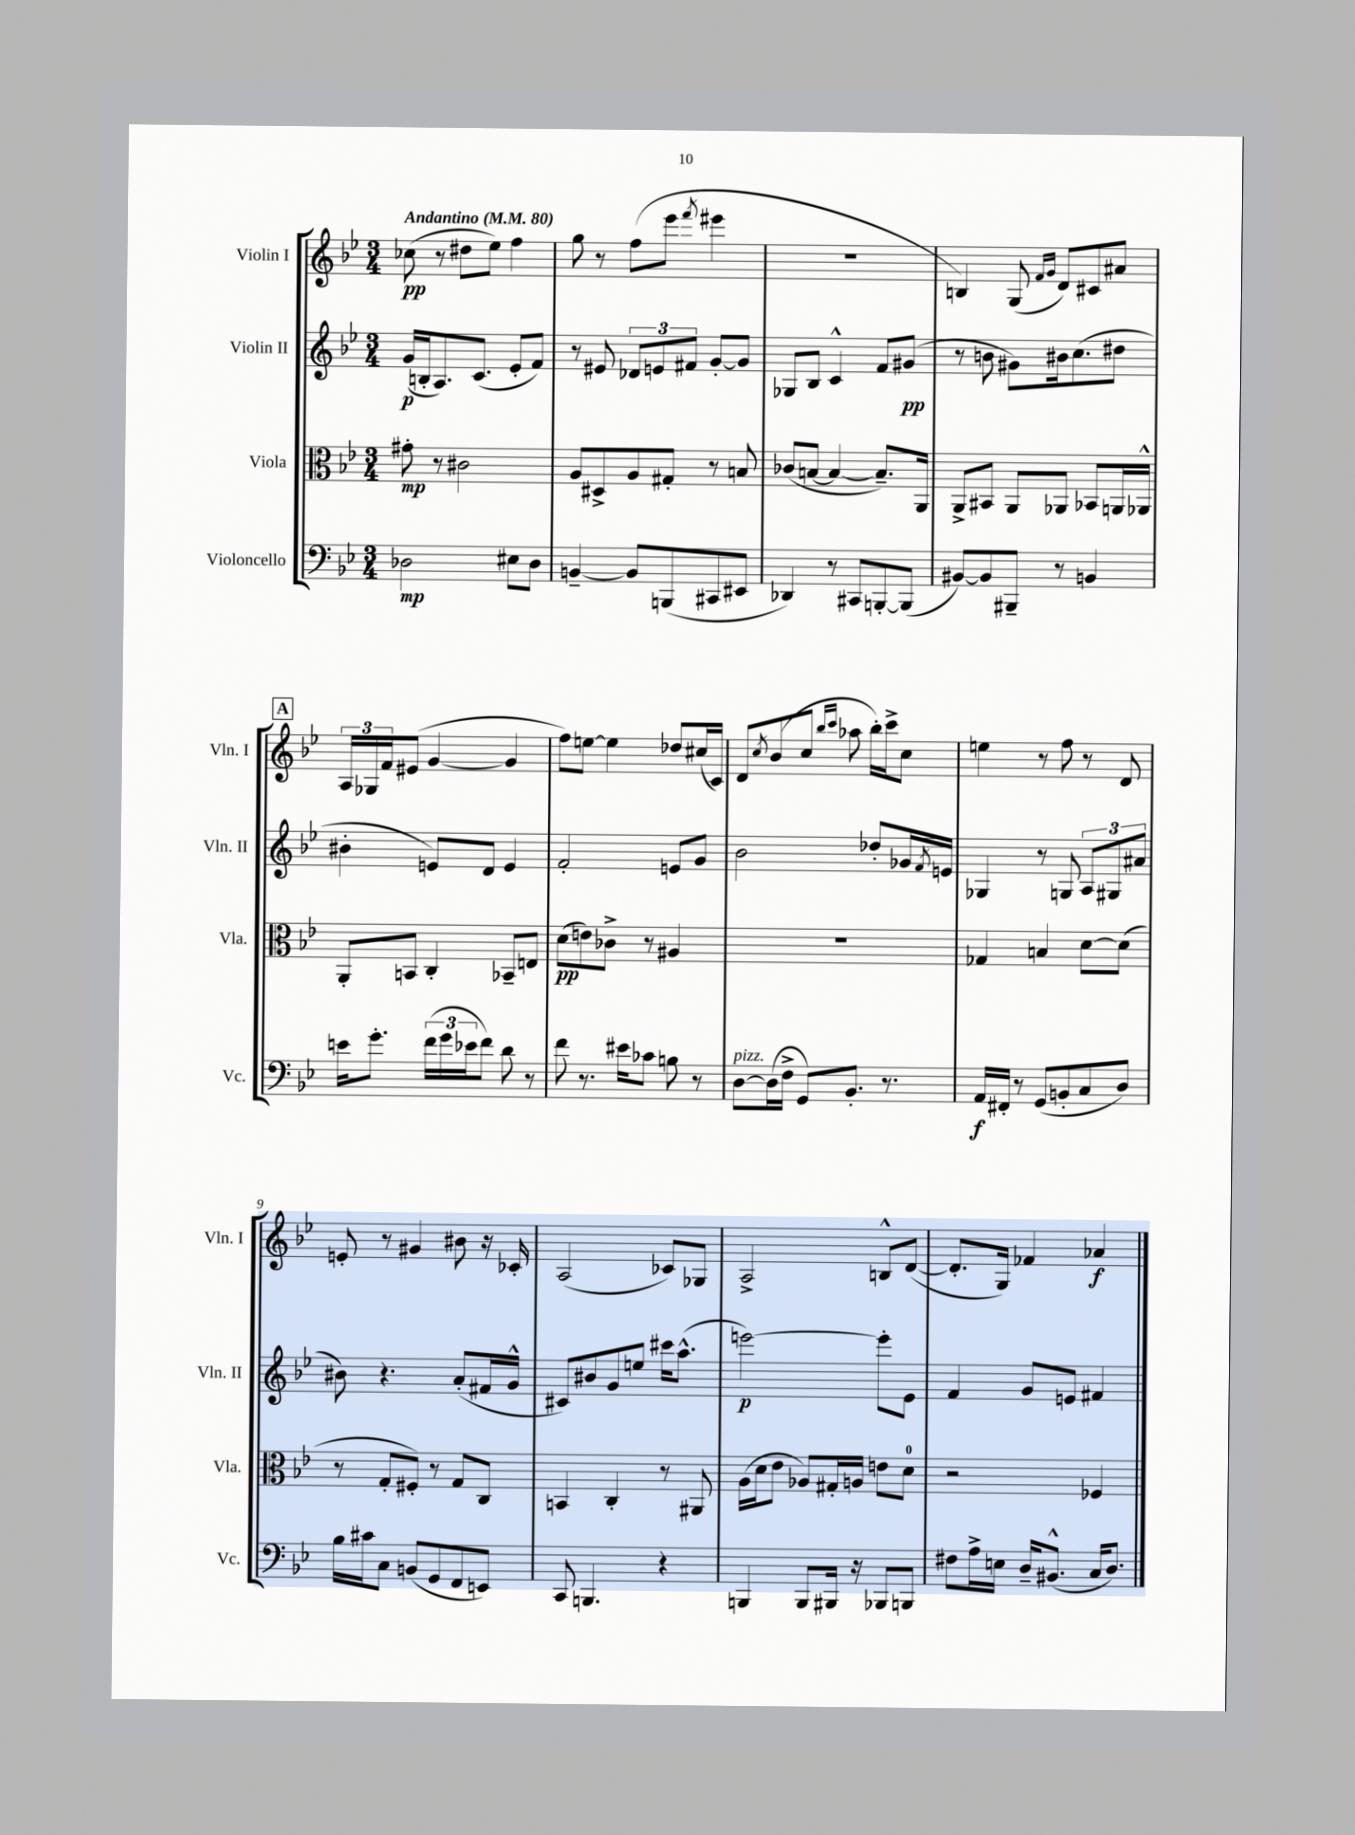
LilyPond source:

<<
\new StaffGroup <<
\new Staff = "s0" \with { instrumentName = "Violin I" shortInstrumentName = "Vln. I" } {
    \clef treble \key bes \major \numericTimeSignature \time 3/4 \tempo "Andantino" 4 = 80
    ces''8\pp( r8 dis''8 ees''8) f''4 |
    g''8 r8 f''8( ees'''8 \acciaccatura { f'''8 } eis'''4 |
    R2. |
    b4) g8( \grace { f'16 g'16 } d'8) cis'8 ais'8 |
    \mark \markup { \box "A" } \tuplet 3/2 { a16 ges16 f'16 } eis'8( g'4~ g'4 |
    f''8) e''8~ e''4 des''8 cis''16( c'16) |
    d'8 \acciaccatura { c''8 } bes'8( c''8 \grace { bes''16 c'''16 } aes''8 bes''16-.) c'''16-> c''8 |
    e''4 r8 f''8 r8 d'8 |
    e'8-. r8 gis'4 bis'8 r16 ces'16-. |
    a2( ces'8) ges8 |
    a2-> b8-^ d'8~( |
    d'8.-. g16) fes'4 aes'4\f \bar "|." |
}
\new Staff = "s1" \with { instrumentName = "Violin II" shortInstrumentName = "Vln. II" } {
    \clef treble \key bes \major \numericTimeSignature \time 3/4
    g'16\p( b16-. a8.) c'8.( ees'8-. f'8) |
    r8 eis'8 \tuplet 3/2 { des'8 e'8 fis'8 } g'8~-. g'8 |
    ges8 bes8 c'4-^ f'8 gis'8\pp( |
    r8 b'8 gis'8) bis'16 c''8.( dis''8 |
    \mark \markup { \box "A" } bis'4-. e'8) d'8 e'4 |
    f'2-. e'8 g'8 |
    bes'2 des''8-. ges'16 \acciaccatura { f'8 } e'16 |
    ges4 r8 g8 \tuplet 3/2 { a8 gis8 ais'8( } |
    bis'8) r4. a'8-.( fis'16 g'16-^ |
    cis'8) bis'8 g'8 e''8 cis'''16 a''8.-^( |
    e'''2~\p) e'''8-. ees'8 |
    f'4 g'8 e'8 fis'4 \bar "|." |
}
\new Staff = "s2" \with { instrumentName = "Viola" shortInstrumentName = "Vla." } {
    \clef alto \key bes \major \numericTimeSignature \time 3/4
    gis'8-.\mp r8 cis'2 |
    a8 dis8-> a8 gis8-. r8 b8 |
    ces'8( b8~ b4~ b8.--) a,16 |
    a,8-> bis,8 a,8 aes,8 bes,8 a,16 aes,16-^ |
    \mark \markup { \box "A" } a,8-. b,8 c4-. bes,8-- e8 |
    d'8\pp( e'8) ces'8-> r8 ais4 |
    R2. |
    ges4 b4 d'8~ d'8( |
    r8 g8-. fis8-.) r8 g8 c8 |
    b,4 c4-. r8 ais,8 |
    a16( d'16 ees'8 aes8) gis16-. a16 e'8 d'8-0 |
    r2 fes4 \bar "|." |
}
\new Staff = "s3" \with { instrumentName = "Violoncello" shortInstrumentName = "Vc." } {
    \clef bass \key bes \major \numericTimeSignature \time 3/4
    des2\mp eis8 des8 |
    b,4~-- b,8 b,,8( cis,8 eis,8 |
    des,4) r8 cis,8 b,,8~-. b,,8( |
    bis,8~) bis,8 bis,,8-- r8 b,4 |
    \mark \markup { \box "A" } e'16 g'8.-. \tuplet 3/2 { f'16( g'16 ees'16 } f'8) d'8 r8 |
    f'8 r8. eis'16 ces'8 b8 r8 |
    d8~^\markup { \italic "pizz." } d16( f16-> g,8) bes,8.-. r8. |
    a,16\f fis,16-. r8 g,8( b,8-. c8 d8) |
    bes16 cis'16 c8 b,8( g,8 f,8 e,8) |
    c,8 b,,4. r4 |
    b,,4 b,,8 bis,,16 r16 bes,,8 b,,8 |
    fis8 a16-> e16 d16-- bis,8.-^( c16 d8.) \bar "|." |
}
>>
>>
